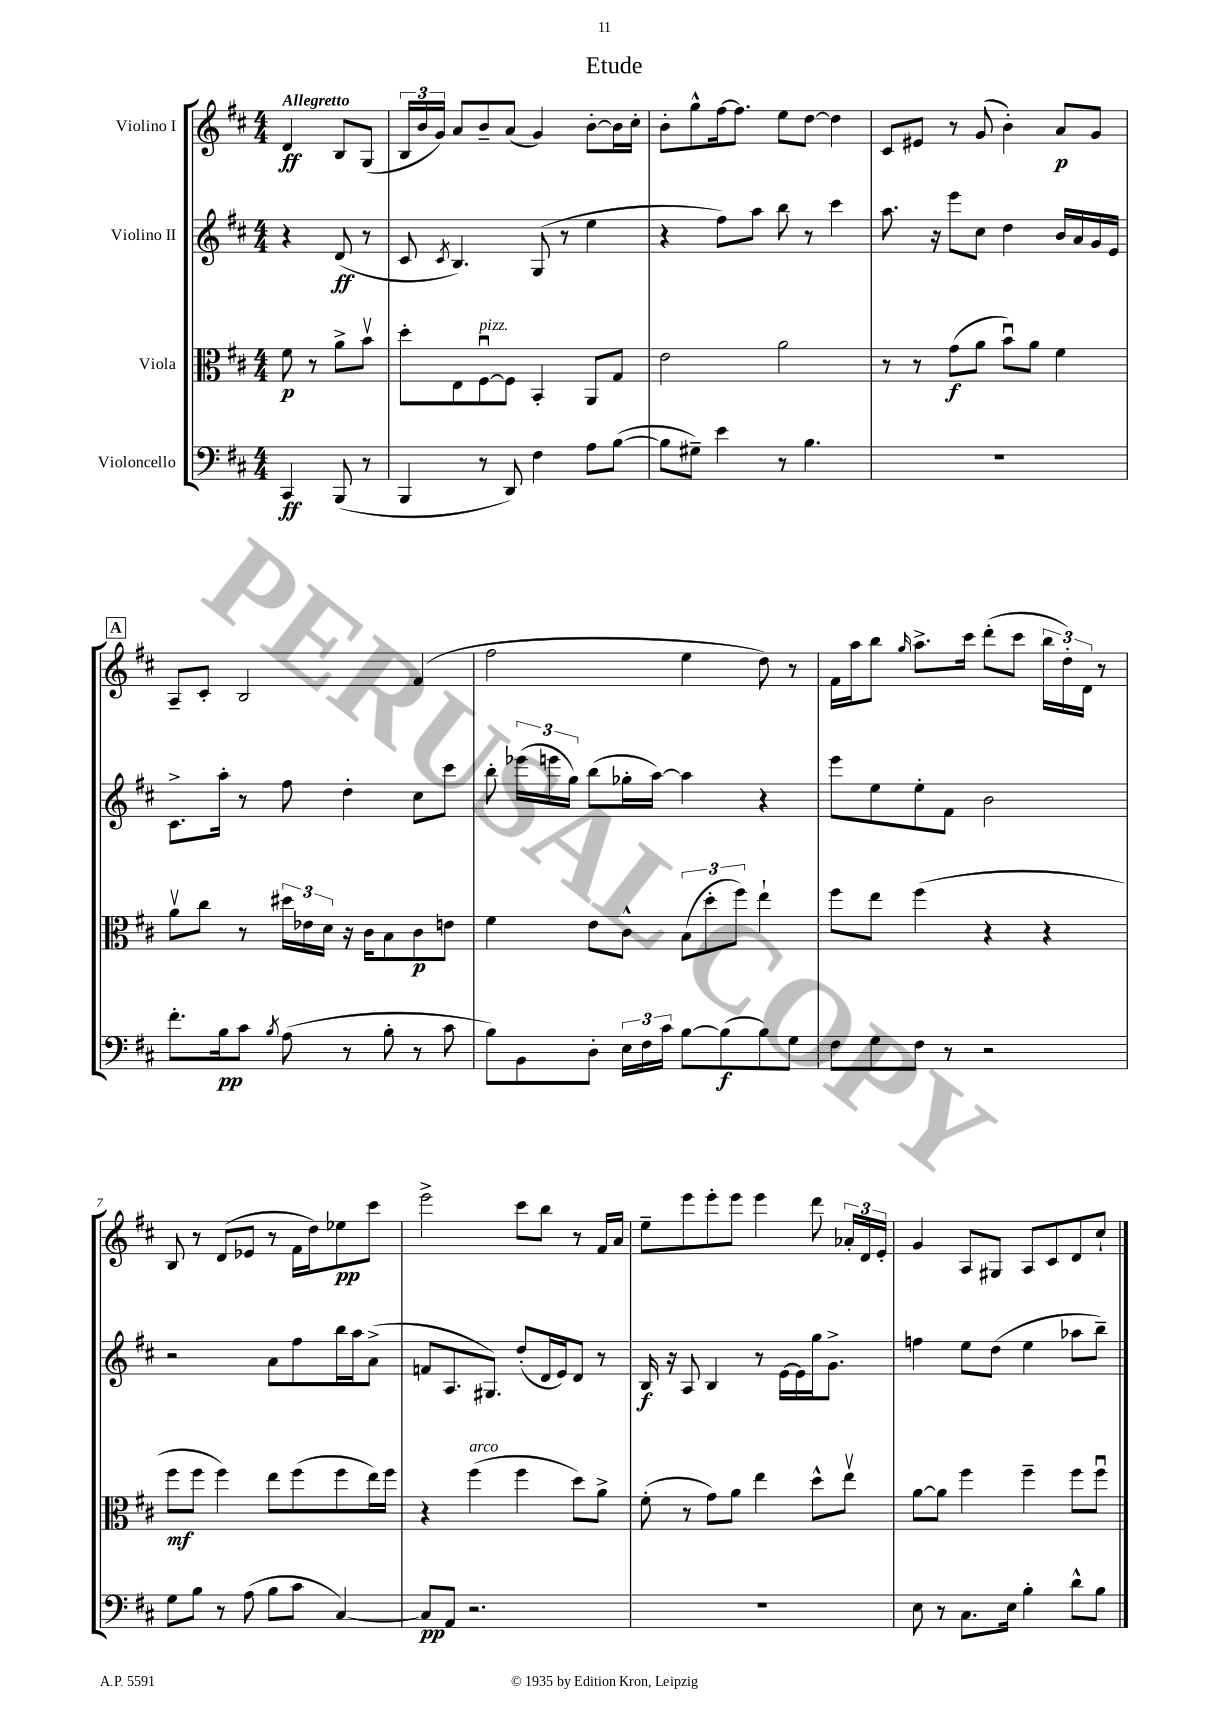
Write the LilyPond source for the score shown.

\header { title = "Etude" }
<<
\new StaffGroup <<
\new Staff = "s0" \with { instrumentName = "Violino I" } {
    \clef treble \key d \major \numericTimeSignature \time 4/4 \partial 2 \tempo "Allegretto"
    \autoBeamOff d'4\ff b8[ g8]( |
    \tuplet 3/2 { b16[ b'16 g'16]) } a'8[ b'8-- a'8]( g'4) b'8[~-. b'16 cis''16]-. |
    b'8[-. g''8-^ fis''16~ fis''8.] e''8[ d''8]~ d''4 |
    cis'8[ eis'8] r8 g'8( b'4-.) a'8[\p g'8] |
    \mark \markup { \box "A" } a8[-- cis'8]-. b2 fis'4( |
    fis''2 e''4 d''8) r8 |
    fis'16[ a''16 b''8] \grace { g''16 } a''8.[-> cis'''16] d'''8[-.( cis'''8] \tuplet 3/2 { b''16[ d''16-.) d'16] } r8 |
    b8 r8 d'8[( ees'8] r8 fis'16[ d''16) ees''8\pp cis'''8] |
    e'''2-> cis'''8[ b''8] r8 fis'16[ a'16] |
    e''8[-- e'''8 e'''8-. e'''8] e'''4 d'''8 \tuplet 3/2 { aes'16[-. d'16 e'16]-. } |
    g'4 a8[ gis8] a8[ cis'8 d'8 cis''8]-! \bar "|." |
}
\new Staff = "s1" \with { instrumentName = "Violino II" } {
    \clef treble \key d \major \numericTimeSignature \time 4/4 \partial 2
    \autoBeamOff r4 d'8\ff( r8 |
    cis'8 \acciaccatura { cis'8 } b4.) g8( r8 e''4 |
    r4 fis''8[) a''8] b''8 r8 cis'''4 |
    a''8. r16 e'''8[ cis''8] d''4 b'16[ a'16 g'16 e'16] |
    \mark \markup { \box "A" } cis'8.[-> a''16]-. r8 fis''8 d''4-. cis''8[ cis'''8] |
    b''8-. \tuplet 3/2 { ees'''16[( e'''16 g''16]) } b''8[( ges''16-. a''16]~) a''4 r4 |
    e'''8[ e''8 e''8-. fis'8] b'2 |
    r2 a'8[ fis''8 b''16 a''16 a'8]->( |
    f'8[ a8. gis8.]) d''8[-.( d'16 e'16) d'8] r8 |
    b16\f r16 a8 b4 r8 e'16[~ e'16 g''16 g'8.]-> |
    f''4 e''8[ d''8]( e''4 aes''8[ b''8]--) \bar "|." |
}
\new Staff = "s2" \with { instrumentName = "Viola" } {
    \clef alto \key d \major \numericTimeSignature \time 4/4 \partial 2
    \autoBeamOff fis'8\p r8 a'8[-> b'8]\upbow |
    d''8[-. e8 fis8~\downbow^\markup { \italic "pizz." } fis8] b,4-. a,8[ g8] |
    e'2 a'2 |
    r8 r8 g'8[\f( a'8] b'8[\downbow) a'8] fis'4 |
    \mark \markup { \box "A" } a'8[\upbow cis''8] r8 \tuplet 3/2 { dis''16[ ees'16 d'16] } r16 cis'16[ b8 cis'8\p e'8] |
    fis'4 e'8[ cis'8]-^ \tuplet 3/2 { b8[( d''8-. fis''8]) } e''4-! |
    fis''8[ e''8] fis''4( r4 r4 |
    fis''8[\mf fis''8] fis''4) e''8[ fis''8( fis''8 e''16) fis''16] |
    r4 fis''4^\markup { \italic "arco" }( fis''4 d''8[) a'8]-> |
    fis'8-.( r8 g'8[) a'8] e''4 d''8[-^ e''8]\upbow |
    a'8[~ a'8] fis''4 fis''4-- fis''8[ fis''8]\downbow \bar "|." |
}
\new Staff = "s3" \with { instrumentName = "Violoncello" } {
    \clef bass \key d \major \numericTimeSignature \time 4/4 \partial 2
    \autoBeamOff cis,4\ff b,,8( r8 |
    b,,4 r8 d,8) fis4 a8[ b8]~( |
    b8[ gis8]--) e'4 r8 b4. |
    R1 |
    \mark \markup { \box "A" } fis'8.[-. b16\pp cis'8] \acciaccatura { b8 } a8( r8 b8-. r8 cis'8 |
    b8[) b,8 d8]-. \tuplet 3/2 { e16[ fis16 cis'16] } b8[~ b8\f( b8) g8] |
    fis8[ g8 fis8] r8 r2 |
    g8[ b8] r8 a8( b8[ cis'8] cis4~) |
    cis8[\pp a,8] r2. |
    R1 |
    e8 r8 cis8.[ e16] b4-. d'8[-^ b8] \bar "|." |
}
>>
>>
